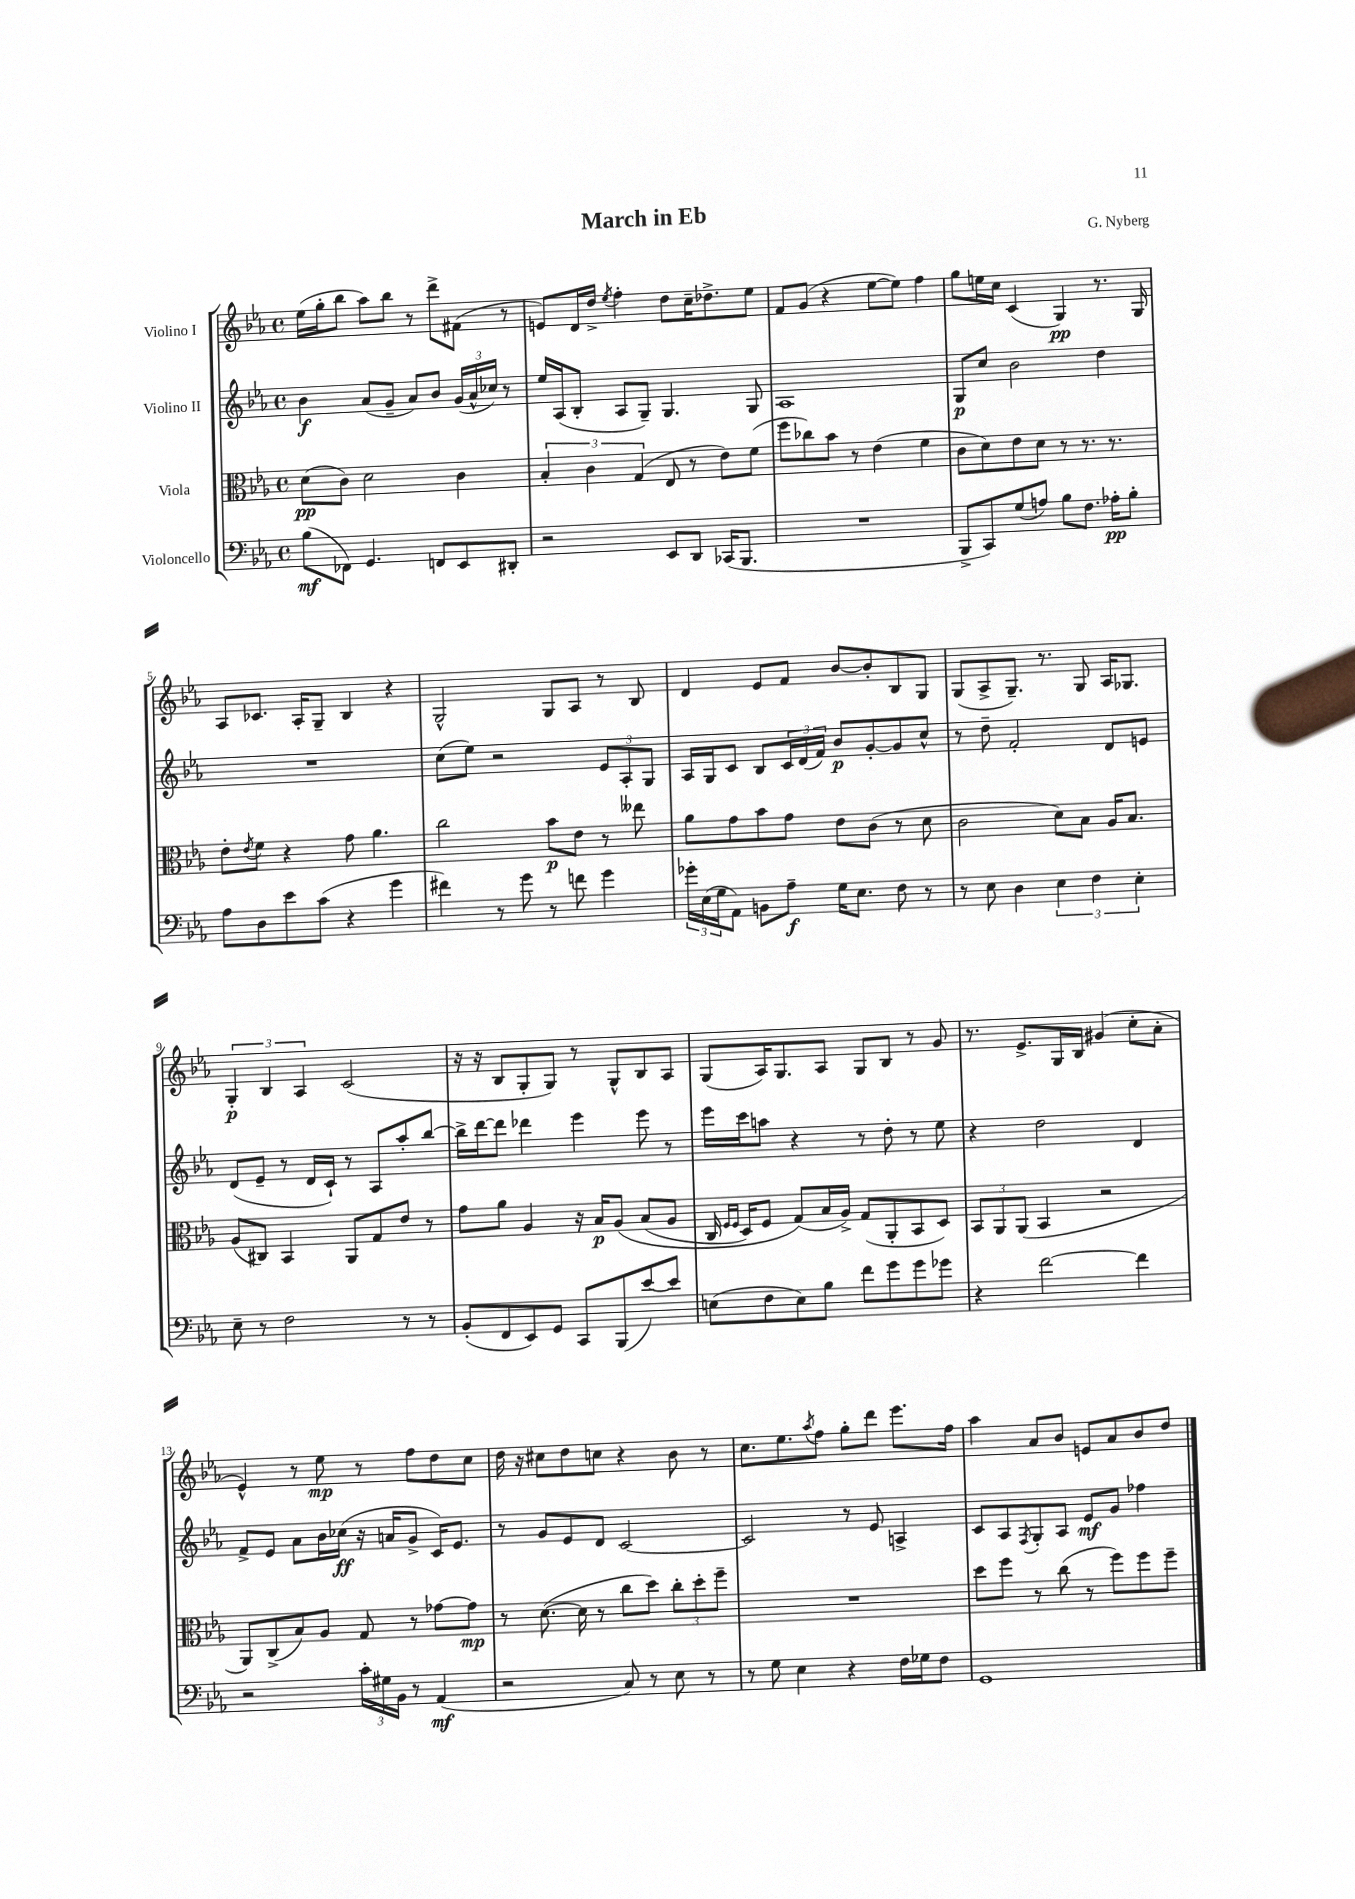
\header { title = "March in Eb" composer = "G. Nyberg" }
<<
\new StaffGroup <<
\new Staff = "s0" \with { instrumentName = "Violino I" } {
    \clef treble \key ees \major \defaultTimeSignature \time 4/4
    ees''16( g''16-. bes''8 aes''8) bes''8 r8 d'''8-> fis'8( r8 |
    e'8) d'16 d''16-> \acciaccatura { ees''8 } f''4-. d''8 c''16-- des''8.-> ees''8 |
    f'8 g'8( r4 ees''8~ ees''8) f''4 |
    g''8 e''16 c''16 c'4( g4\pp) r8. g16 |
    aes8 ces'8. aes16-. g8-- bes4 r4 |
    g2-^ g8 aes8 r8 bes8 |
    d'4 ees'8 f'8 bes'8~ bes'8-. bes8 g8 |
    g8( aes8-> g8.--) r8. g8 aes16 ges8. |
    \tuplet 3/2 { g4-.\p bes4 aes4 } c'2( |
    r16 r16 bes8 g8-. g8) r8 g8-^ bes8 aes8 |
    g8( aes16) g8. aes8 g8 bes8 r8 g'8 |
    r8. ees'8.-> g16 bes16 gis'4( c''8-. aes'8-. |
    ees'4-^) r8 ees''8\mp r8 f''8 d''8 c''8 |
    d''16 r16 cis''8 d''8 c''8 r4 bes'8 r8 |
    c''8. ees''8. \acciaccatura { aes''8 } f''8 g''8-. d'''8 ees'''8. f''16 |
    aes''4 aes'8 bes'8 e'8 aes'8 bes'8 d''8 \bar "|." |
}
\new Staff = "s1" \with { instrumentName = "Violino II" } {
    \clef treble \key ees \major \defaultTimeSignature \time 4/4
    bes'4\f aes'8( g'8-- aes'8) bes'8 \tuplet 3/2 { g'16( aes'16-^ ces''16) } r8 |
    ees''16 aes16( bes8-. aes8 g8--) g4. g8 |
    aes1 |
    g8\p c''8 bes'2 d''4 |
    R1 |
    c''8( ees''8) r2 \tuplet 3/2 { ees'8 aes8-. g8 } |
    aes16 g16 c'8 bes8 \tuplet 3/2 { c'16 d'16( f'16) } bes'8\p g'8~-. g'8 c''8-^ |
    r8 d''8-- f'2-. d'8 e'8 |
    d'8( ees'8-- r8 d'16 c'16-!) r8 aes8 aes''8-. bes''8~ |
    bes''16-> d'''16~ d'''8 des'''4 ees'''4 ees'''8 r8 |
    ees'''16 c'''16 a''8 r4 r8 d''8-. r8 ees''8 |
    r4 d''2 d'4 |
    f'8-> ees'8 aes'8 bes'16 ces''16\ff( r16 a'16 g'8-> c'16) ees'8. |
    r8 g'8 ees'8 d'8 c'2~ |
    c'2 r8 ees'8 a4-> |
    c'8 aes8 \acciaccatura { f8 } g8-. aes8 ees'8\mf g'8 fes''4 \bar "|." |
}
\new Staff = "s2" \with { instrumentName = "Viola" } {
    \clef alto \key ees \major \defaultTimeSignature \time 4/4
    d'8\pp( c'8) d'2 c'4 |
    \tuplet 3/2 { bes4-. c'4 g4( } ees8 r8 ees'8) f'8( |
    f''8 ces''8) bes'8 r8 ees'4( f'4 |
    c'8 d'8) ees'8 d'8 r8 r8. r8. |
    ees'8-. \acciaccatura { ees'8 } f'8 r4 g'8 aes'4. |
    c''2 bes'8\p ees'8 r8 eeses''8 |
    aes'8 g'8 bes'8 g'8 ees'8 c'8( r8 d'8 |
    c'2 d'8) bes8 aes16 bes8. |
    aes8( cis8) bes,4 aes,8 g8 ees'8 r8 |
    g'8 aes'8 aes4 r16 bes16\p aes8\( bes8( aes8 |
    c16 \grace { f16 f16 } d16) f8 g8(\) bes16 aes16->) g8( aes,8-. bes,8 d8) |
    \tuplet 3/2 { bes,8 aes,8 aes,8( } bes,4 r2 |
    aes,8) c8->( bes8) aes8 g8 r8 ges'8~ ges'8\mp |
    r8 d'8.~( d'16 r8 c''8 d''8) \tuplet 3/2 { c''8-. d''8-. f''8-- } |
    R1 |
    d''8 f''8 r8 c''8( r8 f''8) f''8 f''8-- \bar "|." |
}
\new Staff = "s3" \with { instrumentName = "Violoncello" } {
    \clef bass \key ees \major \defaultTimeSignature \time 4/4
    bes8\mf( fes,8) g,4. f,8 ees,8 dis,8-. |
    r2 ees,8 d,8 ces,16( bes,,8. |
    R1 |
    bes,,8-> c,8) g8( a8) bes8 f8. aes16-.\pp bes8-. |
    aes8 d8 ees'8 c'8( r4 g'4 |
    fis'4) r8 g'8 r8 f'8 g'4 |
    \tuplet 3/2 { ges'16-. ees16( g16 } aes,8) b,8 aes8--\f g16 ees8. f8 r8 |
    r8 ees8 d4 \tuplet 3/2 { ees4 f4 ees4-. } |
    ees8-- r8 f2 r8 r8 |
    bes,8-.( f,8 ees,8) g,8 c,8 bes,,8( ees'8~) ees'8 |
    e8( f8 e8) bes8 f'8 g'8 g'8 ges'8 |
    r4 f'2~ f'4 |
    r2 \tuplet 3/2 { c'16-. gis16 bes,16 } r8 aes,4\mf( |
    r2 c8) r8 ees8 r8 |
    r8 g8 ees4 r4 f16 ges16 f8 |
    g,1 \bar "|." |
}
>>
>>
